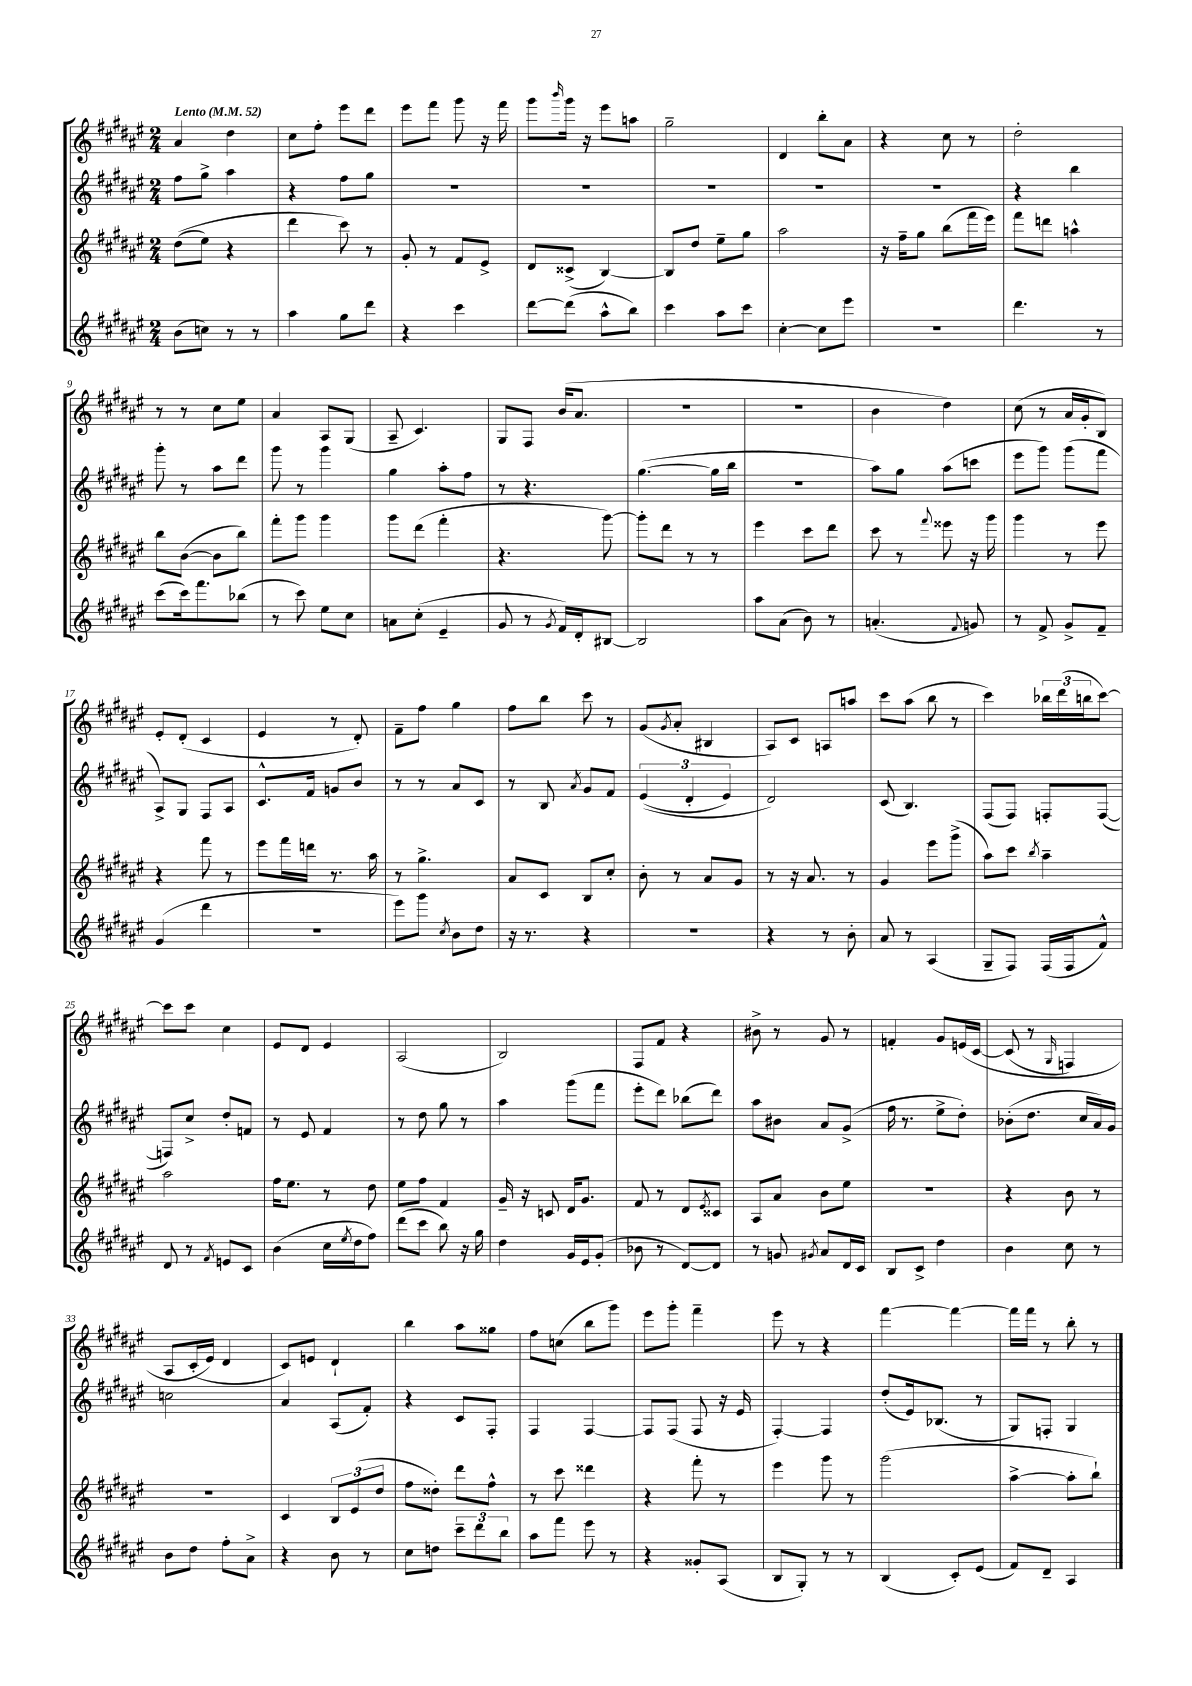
<<
\new StaffGroup <<
\new Staff = "s0" {
    \clef treble \key fis \major \numericTimeSignature \time 2/4 \tempo "Lento" 4 = 52
    ais'4 dis''4 |
    cis''8 fis''8-. eis'''8 dis'''8 |
    eis'''8 fis'''8 gis'''8 r16 fis'''16 |
    gis'''8 \grace { b'''16 } gis'''16 r16 eis'''8 a''8 |
    gis''2-- |
    dis'4 b''8-. ais'8 |
    r4 cis''8 r8 |
    dis''2-. |
    r8 r8 cis''8 eis''8 |
    ais'4 ais8 gis8( |
    ais8-- cis'4.) |
    gis8 fis8 b'16( ais'8. |
    r2 |
    R2 |
    b'4 dis''4) |
    cis''8( r8 ais'16 gis'16-. b8) |
    eis'8-. dis'8-.( cis'4 |
    eis'4 r8 dis'8-.) |
    fis'8-- fis''8 gis''4 |
    fis''8 b''8 cis'''8 r8 |
    gis'8( \acciaccatura { gis'8 } ais'8-. bis4 |
    ais8) cis'8 a8 a''8 |
    cis'''8 ais''8( b''8 r8 |
    cis'''4) \tuplet 3/2 { bes''16 dis'''16( b''16 } cis'''8~) |
    cis'''8 cis'''8 cis''4 |
    eis'8 dis'8 eis'4 |
    ais2( |
    b2) |
    fis8 fis'8 r4 |
    bis'8-> r8 gis'8 r8 |
    f'4-. gis'8 e'16\( cis'16~ |
    cis'8( r8 \grace { gis16 } f4) |
    ais8 cis'16-.( eis'16\) dis'4 |
    cis'8) e'8 dis'4-! |
    b''4 ais''8 gisis''8 |
    fis''8 c''8( b''8 gis'''8) |
    eis'''8 gis'''8-. fis'''4-- |
    eis'''8 r8 r4 |
    fis'''4~ fis'''4~ |
    fis'''16 fis'''16 r8 b''8-. r8 \bar "|." |
}
\new Staff = "s1" {
    \clef treble \key fis \major \numericTimeSignature \time 2/4
    fis''8 gis''8-> ais''4 |
    r4 fis''8 gis''8 |
    R2 |
    R2 |
    R2 |
    R2 |
    R2 |
    r4 b''4 |
    gis'''8-. r8 ais''8 dis'''8 |
    gis'''8 r8 gis'''4 |
    gis''4 ais''8-. fis''8 |
    r8 r4. |
    gis''4.~( gis''16 b''16 |
    R2 |
    ais''8) gis''8 ais''8( c'''8 |
    eis'''8 gis'''8) gis'''8( fis'''8 |
    ais8->) gis8 fis8 ais8 |
    cis'8.-^ fis'16 g'8 b'8 |
    r8 r8 ais'8 cis'8 |
    r8 b8 \acciaccatura { ais'8 } gis'8 fis'8 |
    \tuplet 3/2 { eis'4(\( dis'4-. eis'4) } |
    dis'2\) |
    cis'8( b4.) |
    fis8( fis8) f8-. f8~( |
    f8) cis''8-> dis''8-. f'8 |
    r8 eis'8 fis'4 |
    r8 dis''8 gis''8 r8 |
    ais''4 gis'''8( fis'''8 |
    eis'''8-. dis'''8) bes''8( dis'''8) |
    ais''8 bis'8 ais'8 gis'8->( |
    fis''16 r8. eis''8-> dis''8-.) |
    bes'8-.( dis''8. cis''16 ais'16) gis'16 |
    c''2 |
    ais'4 ais8( fis'8-.) |
    r4 cis'8 fis8-. |
    fis4 fis4~ |
    fis8 fis8( fis8 r16 eis'16 |
    fis4~-.) fis4 |
    dis''8-.( eis'16) bes8.( r8 |
    gis8) f8-. gis4 \bar "|." |
}
\new Staff = "s2" {
    \clef treble \key fis \major \numericTimeSignature \time 2/4
    dis''8(\( eis''8) r4 |
    dis'''4 cis'''8\) r8 |
    gis'8-. r8 fis'8 eis'8-> |
    dis'8 cisis'8->( b4~) |
    b8 dis''8 eis''8-- gis''8 |
    ais''2 |
    r16 fis''16-- gis''8 b''8( fis'''16 eis'''16) |
    fis'''8 d'''8 a''4-^ |
    b''8 b'8~( b'8 b''8) |
    fis'''8-. gis'''8 gis'''4 |
    gis'''8 dis'''8( fis'''4-. |
    r4. gis'''8~) |
    gis'''8-. dis'''8 r8 r8 |
    eis'''4 cis'''8 dis'''8 |
    cis'''8 r8 \appoggiatura { fis'''8 } eisis'''8 r16 gis'''16 |
    gis'''4 r8 eis'''8 |
    r4 fis'''8 r8 |
    eis'''8 fis'''16 d'''16 r8. ais''16 |
    r8 gis''4.-> |
    ais'8 cis'8 b8 cis''8-. |
    b'8-. r8 ais'8 gis'8 |
    r8 r16 ais'8. r8 |
    gis'4 eis'''8 gis'''8->( |
    ais''8) cis'''8 \acciaccatura { b''8 } ais''4-- |
    ais''2 |
    fis''16 eis''8. r8 dis''8 |
    eis''8 fis''8 fis'4 |
    gis'16-- r16 c'8 dis'16 gis'8. |
    fis'8 r8 dis'8 \acciaccatura { eis'8 } cisis'8 |
    ais8 ais'8 b'8 eis''8 |
    R2 |
    r4 b'8 r8 |
    R2 |
    cis'4 \tuplet 3/2 { b8 eis'8( dis''8 } |
    fis''8 disis''8-.) dis'''8 fis''8-^ |
    r8 cis'''8 disis'''4 |
    r4 fis'''8-. r8 |
    eis'''4 gis'''8 r8 |
    gis'''2( |
    ais''4~-> ais''8-. b''8-!) \bar "|." |
}
\new Staff = "s3" {
    \clef treble \key fis \major \numericTimeSignature \time 2/4
    b'8( c''8) r8 r8 |
    ais''4 gis''8 dis'''8 |
    r4 cis'''4 |
    dis'''8~ dis'''8( ais''8-^ b''8) |
    cis'''4 ais''8 cis'''8 |
    cis''4~-. cis''8 eis'''8 |
    R2 |
    dis'''4. r8 |
    cis'''8( cis'''16) fis'''8. bes''8( |
    r8 cis'''8) eis''8 cis''8 |
    a'8 cis''8-.( eis'4-- |
    gis'8 r8 \acciaccatura { gis'8 } fis'16) dis'16-. bis8~ |
    bis2 |
    ais''8 ais'8( b'8) r8 |
    a'4.-.( \appoggiatura { fis'8 } g'8) |
    r8 fis'8-> gis'8-> fis'8-- |
    gis'4( dis'''4 |
    R2 |
    eis'''8) gis'''8 \acciaccatura { cis''8 } b'8 dis''8 |
    r16 r8. r4 |
    r2 |
    r4 r8 b'8-. |
    ais'8 r8 ais4( |
    gis8-- fis8) fis16( fis16 fis'8-^) |
    dis'8 r8 \acciaccatura { fis'8 } e'8 cis'8 |
    b'4( cis''16 \acciaccatura { eis''8 } dis''16 fis''8) |
    dis'''8( cis'''8 b''8) r16 gis''16 |
    dis''4 gis'16 eis'16 gis'8-.( |
    bes'8 r8 dis'8~) dis'8 |
    r8 g'8 \acciaccatura { gis'8 } ais'8 dis'16 cis'16 |
    b8 cis'8-> dis''4 |
    b'4 cis''8 r8 |
    b'8 dis''8 fis''8-. ais'8-> |
    r4 b'8 r8 |
    cis''8 d''8 \tuplet 3/2 { cis'''8-- dis'''8 b''8 } |
    ais''8 fis'''8 eis'''8 r8 |
    r4 gisis'8-. ais8( |
    b8 gis8-.) r8 r8 |
    b4( cis'8-.) eis'8( |
    fis'8) dis'8-- ais4 \bar "|." |
}
>>
>>
